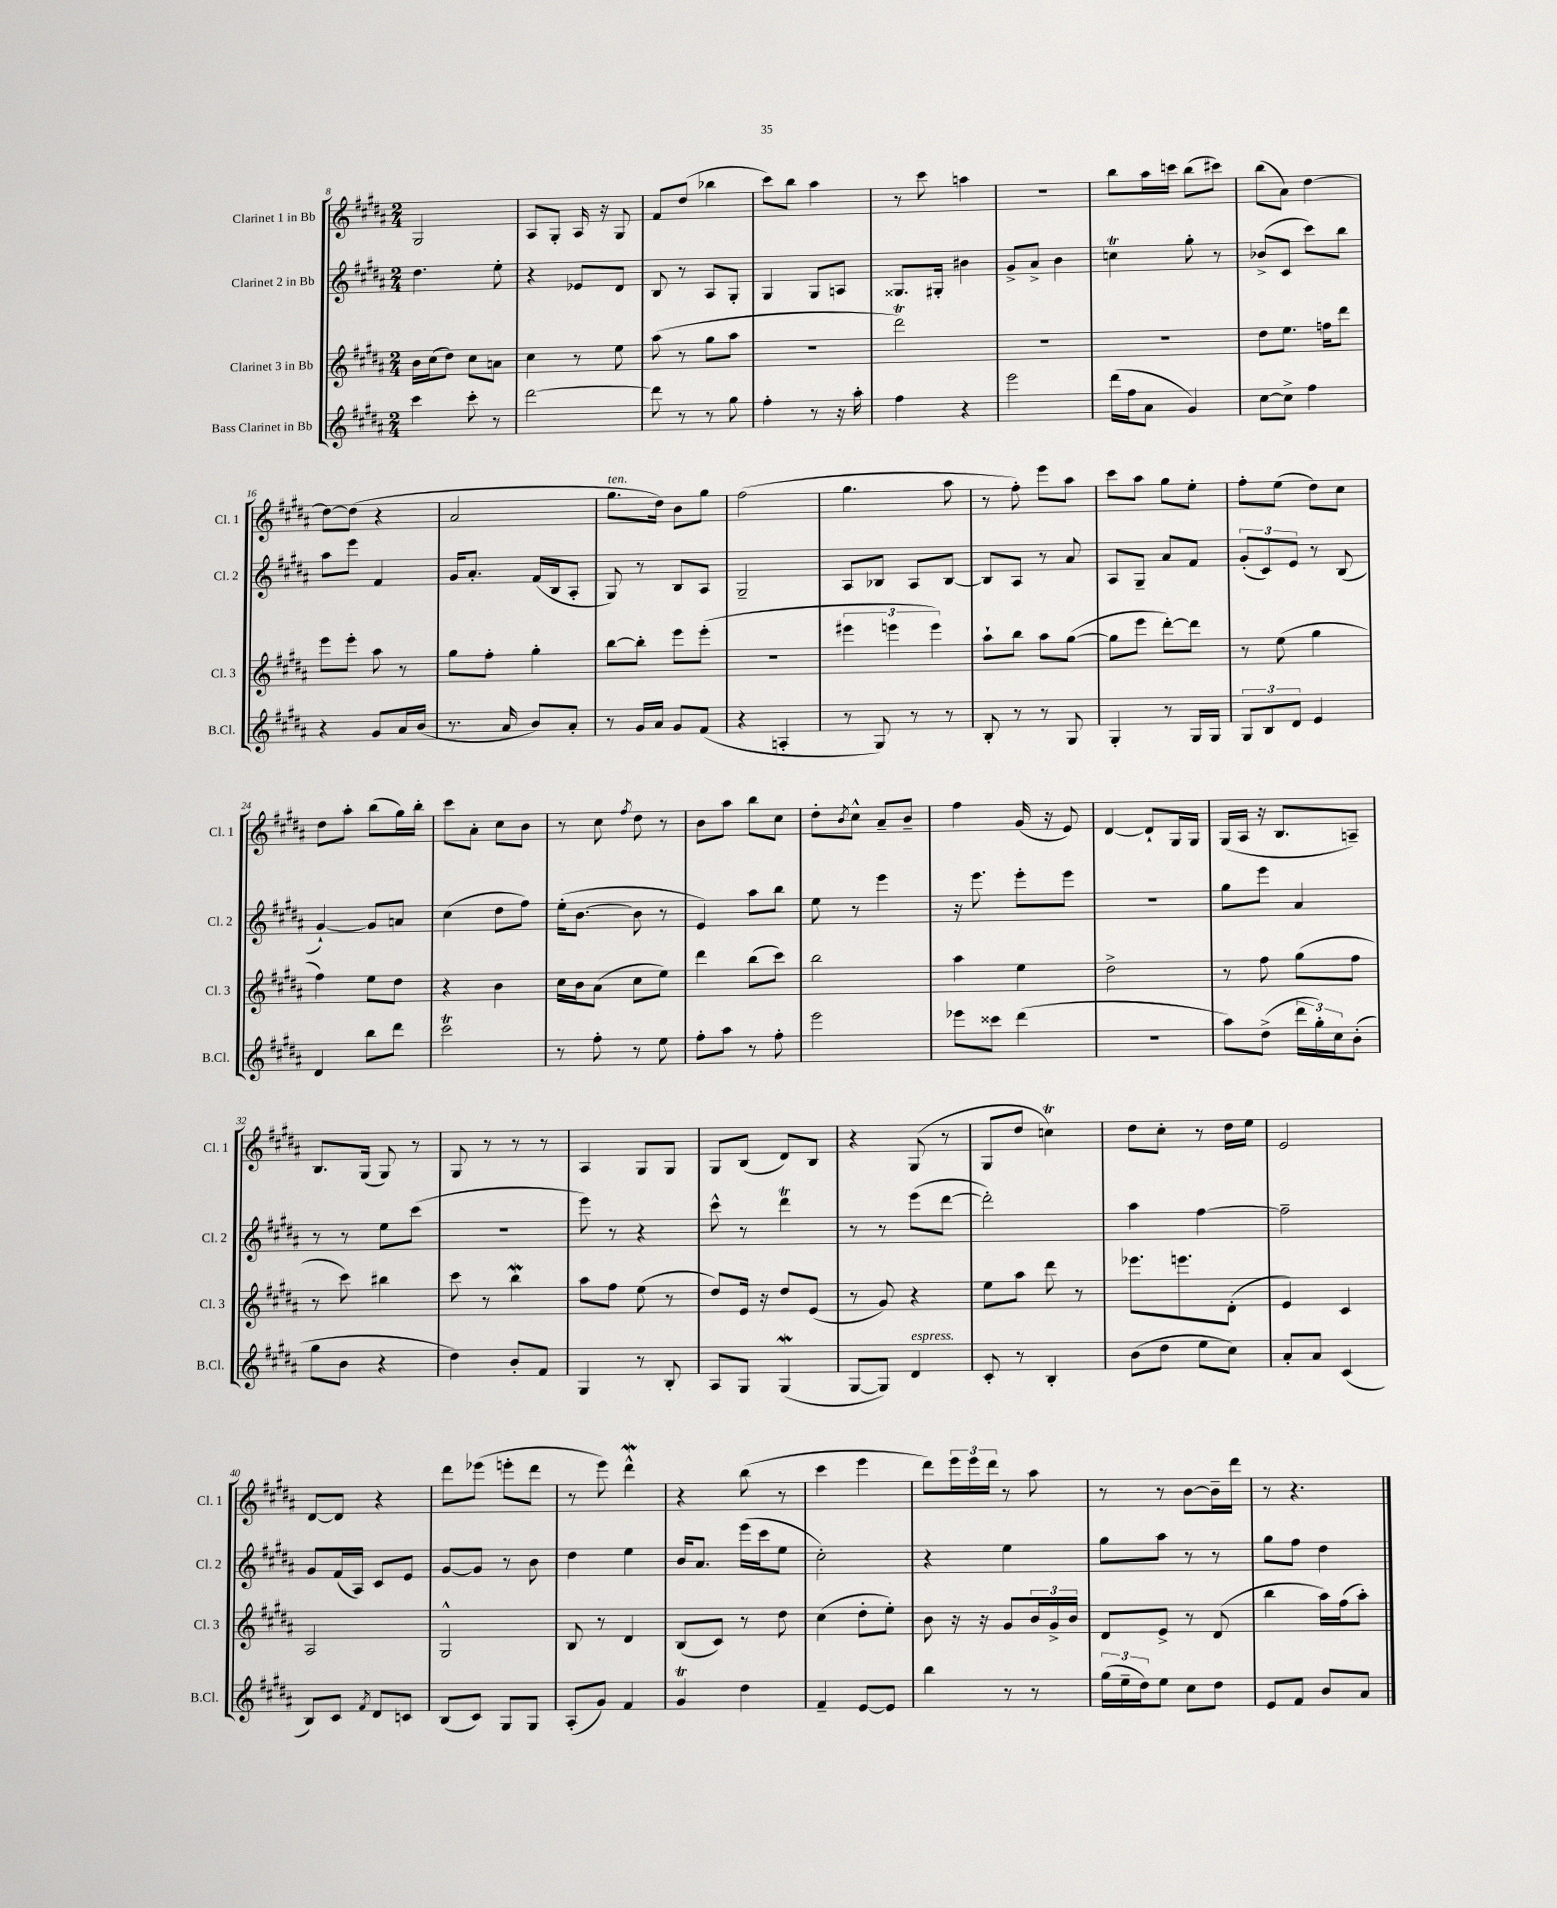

**kern	**kern	**kern	**kern
*staff4	*staff3	*staff2	*staff1
*clefG2	*clefG2	*clefG2	*clefG2
*k[f#c#g#d#a#]	*k[f#c#g#d#a#]	*k[f#c#g#d#a#]	*k[f#c#g#d#a#]
*M2/4	*M2/4	*M2/4	*M2/4
4ccc#\	16b\LL	4.dd#\	2G#/
.	(16cc#\J	.	.
.	8dd#\J)	.	.
8ccc#'\	8cc#\L	.	.
8r	8a\J	8ee'\	.
=	=	=	=
[2ddd#\	4cc#\	4r	8A#/L
.	.	.	8G#'/J
.	8r	8e-/L	16A#/
.	.	.	16r
.	8ee\	8d#/J	8G#/
=	=	=	=
8ddd#\]	(8aa#\	8B/	8f#/L
8r	8r	8r	(8dd#/J
8r	8gg#\L	8A#/L	4bb-\
8gg#\	8aa#\J	8G#'/J	.
=	=	=	=
4ff#'\	2r	4G#/	8ccc#\L)
.	.	.	8bb\J
8r	.	8G#/L	4aa#\
16r	.	8A/J	.
16aa#'\	.	.	.
=	=	=	=
4ff#\	2ddd#\)	8.G##/L	8r
.	.	.	8ccc#\
.	.	16G#'/Jk	.
4r	.	4b#\	4aa\
=	=	=	=
2eee\	2r	8g#^/L	2r
.	.	8a#^/J	.
.	.	4b\	.
=	=	=	=
(16ddd#\LL	2r	4cc\	8bb\L
16ff#\J	.	.	.
8a#\J	.	.	16aa#\L
.	.	.	16ccc\JJ
4g#/)	.	8gg#'\	(8bb\L
.	.	8r	8ccc#\J)
=	=	=	=
[8cc#\L	8dd#\L	(8b-^/L	(8bb\L
8cc#^\]J	8.ee\J	8c#/J	8a#\J)
4ff#\	.	8ccc#\L)	[4dd#\
.	16ff\LK	.	.
.	8ddd#\J	8bb\J	.
=	=	=	=
4r	8eee\L	8aa#\L	8dd#\_L
.	8eee'\J	8eee\J	(8dd#\]J
8g#/L	8aa#\	4f#/	4r
16a#/L	8r	.	.
(16b/JJ	.	.	.
=	=	=	=
8.r	8gg#\L	16g#/LK	2a#/
.	.	8.a#'/J	.
.	8ff#'\J	.	.
16a#/	.	.	.
8b/L)	4gg#'\	(16f#/LL	.
.	.	16B/J	.
8a#'/J	.	8A#'/J	.
=	=	=	=
8r	[8bb\L	8G#/)	8.gg#\L
16g#/LL	8bb'\]J	8r	.
16a#/JJ	.	.	16dd#\Jk)
8g#/L	8eee\L	8B/L	8b\L
(8f#/J	(8eee'\J	8A#/J	8gg#\J
=	=	=	=
4r	2r	2G#~/	(2ff#\
4A'/	.	.	.
=	=	=	=
8r	6eee#\	8A#/L	4.gg#\
8G#/)	.	8B-/J	.
.	6eee\	.	.
8r	.	8A#/L	.
.	6eee\)	.	.
8r	.	[8B-/J	8aa#\
=	=	=	=
8B'/	8aa#`\L	8B-/]L	8r
8r	8bb\J	8A#/J	8ff#'\)
8r	8aa#\L	8r	8eee\L
8G#/	([8gg#\J	8a#/	8aa#\J
=	=	=	=
4G#'/	8gg#\]L	8A#/L	8ccc#\L
.	8eee\J	8G#~/J	8aa#\J
8r	[8ddd#'\L)	8a#/L	8gg#\L
16G#/LL	8ddd#\]J	8f#/J	8ee'\J
16G#/JJ	.	.	.
=	=	=	=
12G#/L	8r	(12g#'/L	8ff#'\L
12B/	.	12c#/)	.
.	(8ee\	.	(8ee\J
12d#/J	.	12e/J	.
4e/	4gg#\	8r	8dd#\L)
.	.	(8B/	8cc#\J
=	=	=	=
4d#/	4ff#\)	[4g#`/)	8dd#\L
.	.	.	8aa#'\J
8bb\L	8ee\L	8g#/]L	(8bb\L
8ddd#\J	8dd#\J	8a/J	16gg#\L)
.	.	.	16bb'\JJ
=	=	=	=
2ccc#\	4r	(4cc#\	8ccc#\L
.	.	.	8a#'\J
.	4b\	8dd#\L	8cc#\L
.	.	8ff#\J)	8b\J
=	=	=	=
8r	16cc#\LL	(16ee'\LK	8r
.	16b\J	[8.b\J	.
8ff#'\	(8a#\J	.	8cc#\
.	.	.	8qff#/
8r	8cc#\L	8b\]	8dd#\
8ee\	8ee\J)	8r	8r
=	=	=	=
8ff#'\L	4ddd#\	4e/)	8b\L
8aa#\J	.	.	8aa#\J
8r	(8bb\L	8aa#\L	8bb\L
8ff#'\	8ccc#\J)	8bb\J	8cc#\J
=	=	=	=
2eee\	2bb\	8ee\	8dd#'\L
.	.	.	8qb/
.	.	8r	8cc#^^\J
.	.	4eee\	8a#~/L
.	.	.	8b~/J
=	=	=	=
8eee-\L	4aa#\	16r	4ff#\
.	.	8.eee\	.
8ccc##\J	.	.	.
(4ddd#\	4ee\	8eee'\L	(16g#/
.	.	.	16r
.	.	8eee\J	8e/)
=	=	=	=
2r	2dd#^\	2r	[4d#/
.	.	.	8d#`/]L
.	.	.	16G#/L
.	.	.	16G#/JJ
=	=	=	=
8aa#\L)	8r	8gg#\L	(16G#/LL
.	.	.	16A#/JJ
(8dd#^\J	8ff#\	8eee\J	16r
.	.	.	8.B/L
24ddd#\LL	(8gg#\L	4a#/	.
24gg#'\)	.	.	.
24cc#\J	.	.	.
(8b'\J	8ff#\J	.	8A~/J)
=	=	=	=
8gg#\L	8r	8r	8.B/L
8b\J	8ccc#\)	8r	.
.	.	.	(16G#/Jk
4r	4bb#\	8ee\L	8G#/)
.	.	(8ccc#\J	8r
=	=	=	=
4dd#\)	8ccc#\	2r	8G#/
.	8r	.	8r
8b'/L	4bb\	.	8r
8f#/J	.	.	8r
=	=	=	=
4G#/	8aa#\L	8eee\)	4A#/
.	8ff#\J	8r	.
8r	(8ee\	4r	8G#/L
8B'/	8r	.	8G#/J
=	=	=	=
8A#/L	8dd#/L)	8ccc#^^\	8G#/L
8G#/J	16e/Jk	8r	(8B/J
.	16r	.	.
(4G#/	8dd#/L	4ddd#\	8d#/L)
.	(8e/J	.	8B/J
=	=	=	=
[8G#/L	8r	8r	4r
8G#/]J)	8g#/)	8r	.
4d#/	4r	(8eee\L	(8G#/
.	.	[8ddd#\J	8r
=	=	=	=
8c#'/	8ee\L	2ddd#'\])	8G#/L
8r	8aa#\J	.	8dd#/J
4B'/	8ddd#\	.	4cc\)
.	8r	.	.
=	=	=	=
(8b\L	8.eee-\L	4aa#\	8dd#\L
8dd#\J	.	.	8cc#'\J
.	8.eee\	.	.
8ee\L	.	[4ff#\	8r
8cc#\J)	(8d#'\J	.	16dd#\LL
.	.	.	16ee\JJ
=	=	=	=
8a#'/L	4e/)	2ff#~\]	2e/
8a#/J	.	.	.
(4c#/	4c#/	.	.
=	=	=	=
8B/L)	2A#/	8g#/L	[8d#/L
8c#/J	.	(16f#/L	8d#/]J
.	.	16A#/JJ)	.
8qf#/	.	.	.
8d#/L	.	8c#/L	4r
8c/J	.	8e/J	.
=	=	=	=
(8B/L	2G#^^/	[8g#/L	8ddd#\L
8c#/J)	.	8g#/]J	(8eee-\J
8G#/L	.	8r	8eee'\L
8G#/J	.	8b\	8ddd#\J
=	=	=	=
(8A#'/L	8B/	4dd#\	8r
8g#/J)	8r	.	8eee\)
4f#/	4d#/	4ee\	4ddd#^^\
=	=	=	=
4g#/	(8B/L	16b/LK	4r
.	.	8.a#/J	.
.	8c#/J)	.	.
4dd#\	8r	(16eee\LL	(8bb\
.	.	16ccc#\J	.
.	8dd#\	8ee\J	8r
=	=	=	=
4f#~/	(4cc#\	2cc#'\)	4ccc#\
[8e/L	8dd#'\L	.	4eee\
8e/]J	8ee'\J)	.	.
=	=	=	=
4bb\	8b\	4r	8ddd#\L)
.	16r	.	24eee\L
.	.	.	24eee\
.	16r	.	.
.	.	.	24ddd#\JJ
8r	8g#/L	4ee\	8r
8r	24b/L	.	8aa#\
.	24g#^/	.	.
.	24b/JJ	.	.
=	=	=	=
(24gg#\LL	8d#/L	8gg#\L	8r
24ee~\	.	.	.
24dd#\J)	.	.	.
8ee\J	8e^/J	8aa#\J	8r
8cc#\L	8r	8r	[8b\L
8dd#\J	(8d#/	8r	16b~\]L
.	.	.	16ddd#\JJ
=	=	=	=
8e/L	4bb\	8gg#\L	8r
8f#/J	.	8ff#\J	4.r
8b/L	16aa#\LL)	4dd#\	.
.	(16ff#\J	.	.
8a#/J	8aa#'\J)	.	.
==	==	==	==
*-	*-	*-	*-
